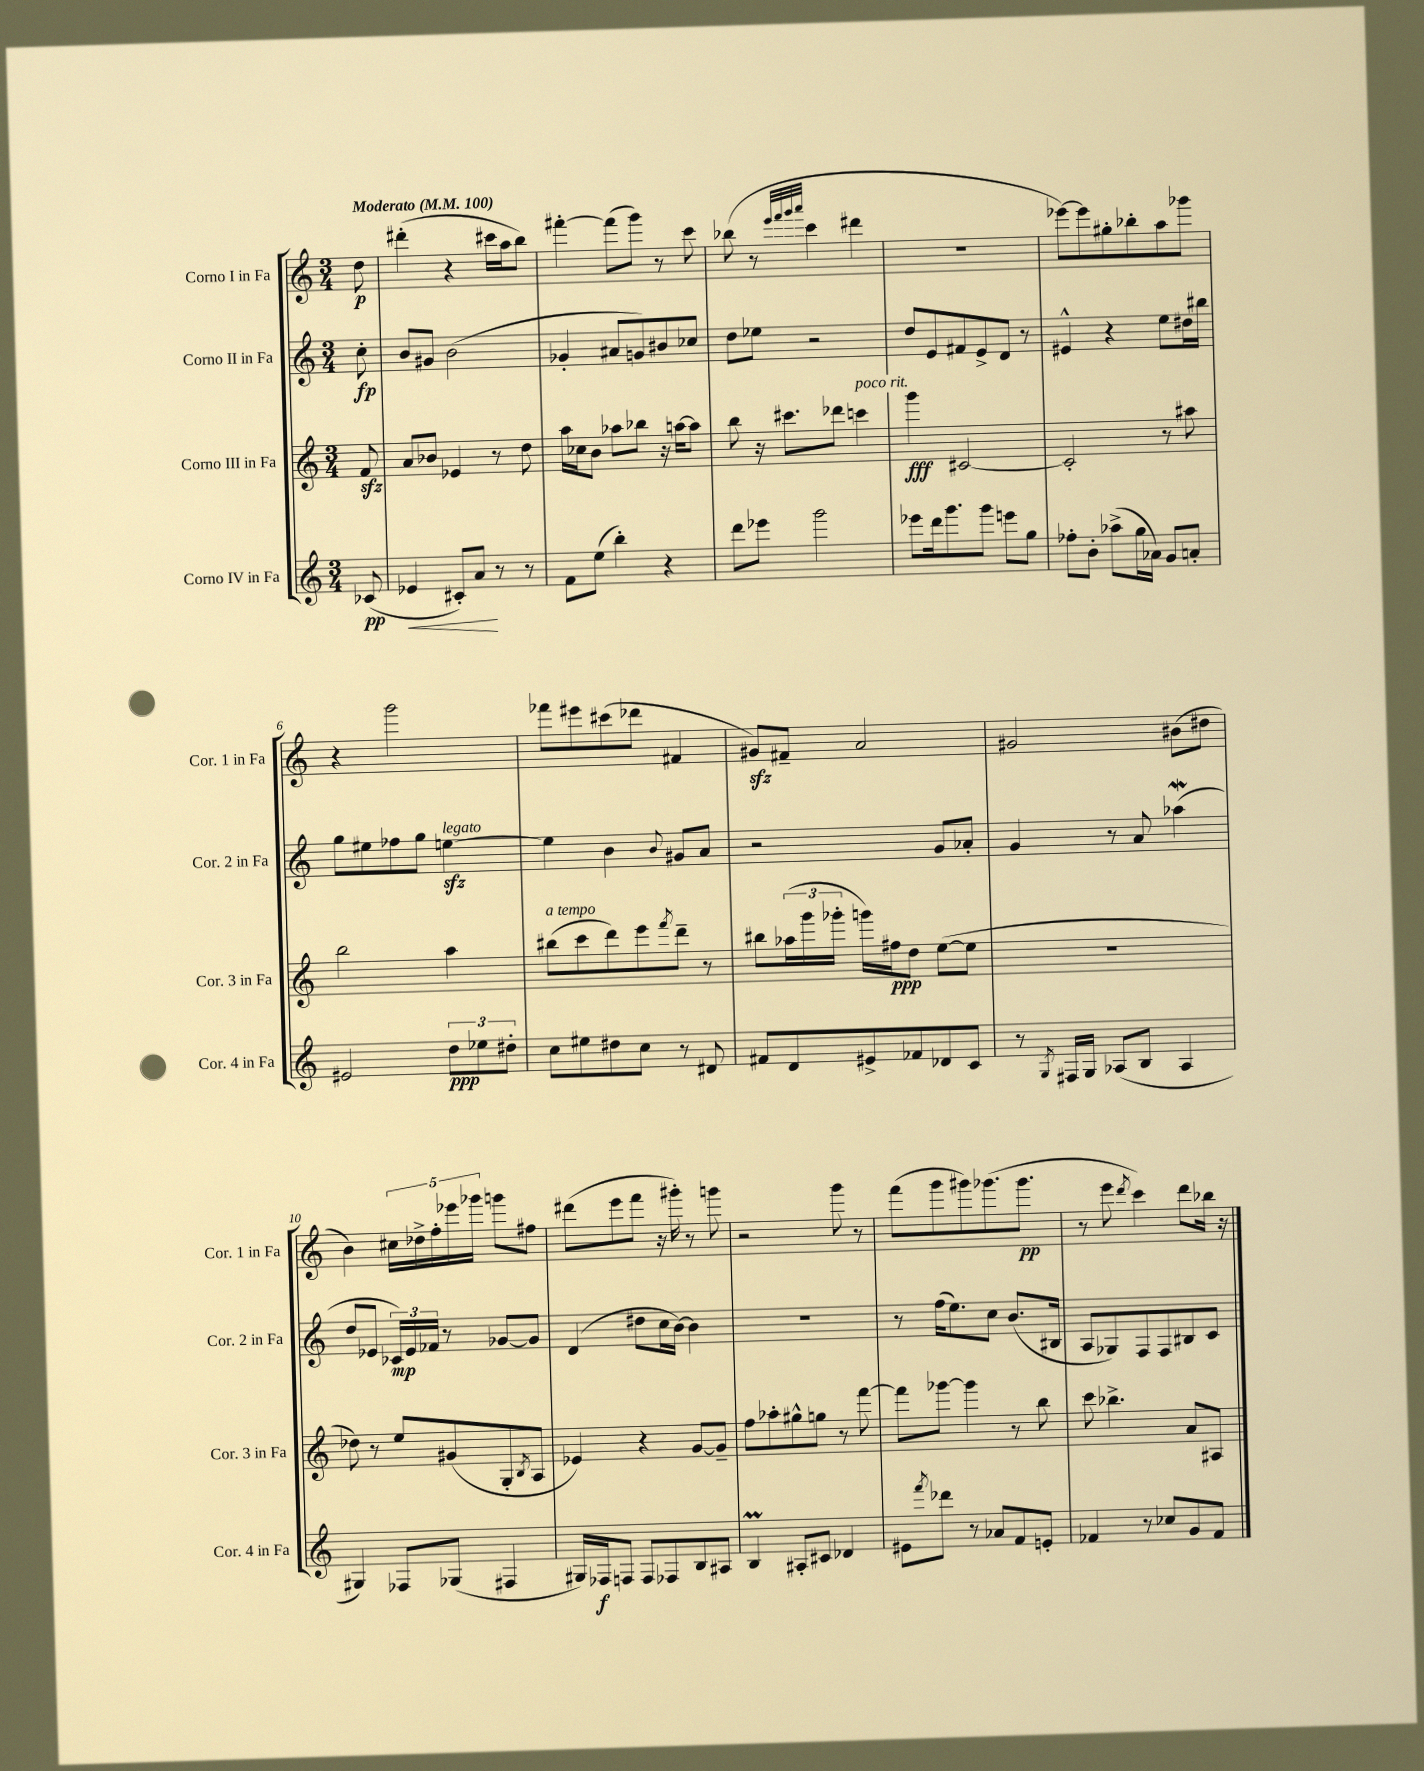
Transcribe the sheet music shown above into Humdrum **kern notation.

**kern	**dynam	**kern	**dynam	**kern	**dynam	**kern	**dynam
*part4	*part4	*part3	*part3	*part2	*part2	*part1	*part1
*staff4	*staff4	*staff3	*staff3	*staff2	*staff2	*staff1	*staff1
*I"Corno IV in Fa	*	*I"Corno III in Fa	*	*I"Corno II in Fa	*	*I"Corno I in Fa	*
*I'Cor. 4 in Fa	*	*I'Cor. 3 in Fa	*	*I'Cor. 2 in Fa	*	*I'Cor. 1 in Fa	*
*clefG2	*	*clefG2	*	*clefG2	*	*clefG2	*
*k[]	*	*k[]	*	*k[]	*	*k[]	*
*M3/4	*	*M3/4	*	*M3/4	*	*M3/4	*
*MM100	*	*MM100	*	*MM100	*	*MM100	*
=	=	=	=	=	=	=	=
!	!	!	!	!	!	!LO:TX:a:B:t=Moderato	!
(8c-X/	pp	8fzz/	.	8cc'\	fp	8dd\	p
=1	=1	=1	=1	=1	=1	=1	=1
!	!LO:HP:b	!	!	!	!	!	!
4e-X/	<	8a/L	.	8b/L	.	(4ddd#X'\	.
.	.	8b-X/J	.	8g#X/J	.	.	.
8c#X'/L)	.	4e-X/	.	(2b\	.	4r	.
8a/J	.	.	.	.	.	.	.
8r	[	8r	.	.	.	16ccc#X\LL	.
.	.	.	.	.	.	16aa\J	.
8r	.	8dd\	.	.	.	8bb\J)	.
=2	=2	=2	=2	=2	=2	=2	=2
8f\L	.	16aa\LL	.	4g-X'/	.	[4fff#X'\	.
.	.	16cc-X\J	.	.	.	.	.
(8ee\J	.	8b\J	.	.	.	.	.
4bb'\)	.	8aa-X\L	.	8a#X/L	.	(8fff#\L]	.
.	.	8bb-X\J	.	8gn/)	.	8ggg\J)	.
4r	.	16r	.	8b#X/	.	8r	.
.	.	[16aan\KL	.	.	.	.	.
.	.	8aa\J]	.	8cc-X/J	.	8ccc\	.
=3	=3	=3	=3	=3	=3	=3	=3
8ddd\L	.	8bb\	.	8dd\L	.	(8bb-X\	.
8eee-X\J	.	16r	.	8ee-X\J	.	8r	.
.	.	8.ccc#X\L	.	.	.	.	.
.	.	.	.	.	.	32qqeee/LLL	.
.	.	.	.	.	.	32qqfff/	.
.	.	.	.	.	.	32qqggg/	.
.	.	.	.	.	.	32qqaaa/JJJ	.
2ggg\	.	.	.	2r	.	4ccc\	.
.	.	8ddd-X\J	.	.	.	.	.
!	!	!LO:TX:a:i:t=poco rit.	!	!	!	!	!
.	.	4cccn\	.	.	.	4ddd#X\	.
=4	=4	=4	=4	=4	=4	=4	=4
8eee-X\L	.	4ggg\	fff	8dd/L	.	2.r	.
16ddd\k	.	.	.	8e/	.	.	.
8.ggg\	.	.	.	.	.	.	.
.	.	[2c#X/	.	8f#X/	.	.	.
8ggg\J	.	.	.	8e^/	.	.	.
8eeen\L	.	.	.	8d/J	.	.	.
8gg\J	.	.	.	8r	.	.	.
=5	=5	=5	=5	=5	=5	=5	=5
8ff-X'\L	.	2c#'/]	.	4e#X^^/	.	[8eee-X\L)	.
8b'\J	.	.	.	.	.	8eee-\]	.
(8aa-X^\L	.	.	.	4r	.	8gg#X'\	.
16gg\L	.	.	.	.	.	8bb-X'\	.
16a-X\JJ)	.	.	.	.	.	.	.
8g/L	.	8r	.	8ee\L	.	8aa\	.
8an'/J	.	8aa#X\	.	16dd#X\L	.	8ggg-X\J	.
.	.	.	.	16bb#X\JJ	.	.	.
!!LO:LB:g=z
=6	=6	=6	=6	=6	=6	=6	=6
2e#X/	.	2bb\	.	8gg\L	.	4r	.
.	.	.	.	8ee#X\	.	.	.
.	.	.	.	8ff-X\	.	2ggg\	.
.	.	.	.	8gg\J	.	.	.
!	!	!	!	!LO:TX:a:i:t=legato	!	!	!
12dd\L	ppp	4aa\	.	[4eenzz\	.	.	.
12ee-X\	.	.	.	.	.	.	.
12dd#X'\J	.	.	.	.	.	.	.
=7	=7	=7	=7	=7	=7	=7	=7
!	!	!LO:TX:a:i:t=a tempo	!	!	!	!	!
8cc\L	.	(8bb#X\L	.	4ee\]	.	8fff-X\L	.
8ee#X\	.	8ccc\	.	.	.	8eee#X\	.
8dd#X\	.	8ddd\)	.	4b\	.	(8ccc#X\	.
8cc\J	.	8eee\	.	.	.	8ddd-X\J	.
.	.	8qfff/	.	8qqb/	.	.	.
8r	.	8ddd~\J	.	8g#X/L	.	4f#X/	.
8d#X/	.	8r	.	8a/J	.	.	.
=8	=8	=8	=8	=8	=8	=8	=8
8f#X/L	.	8bb#X\L	.	2r	.	8g#Xzz/L)	.
8d/	.	(24aa-X\L	.	.	.	8f#X~/J	.
.	.	24ggg\	.	.	.	.	.
.	.	24ggg-X'\JJ	.	.	.	.	.
8e#X^/	.	16gggn\LL)	.	.	.	2a/	.
.	.	16ff#X\J	ppp	.	.	.	.
8f-X/	.	8dd\J	.	.	.	.	.
8d-X/	.	([8ee\L	.	8g/L	.	.	.
8c/J	.	8ee\J]	.	8a-X'/J	.	.	.
=9	=9	=9	=9	=9	=9	=9	=9
8r	.	2.r	.	4g/	.	2g#X/	.
8qG/	.	.	.	.	.	.	.
16F#X/LL	.	.	.	.	.	.	.
16G/JJ	.	.	.	.	.	.	.
(8A-X/L	.	.	.	8r	.	.	.
8B/J	.	.	.	8a/	.	.	.
4A-/	.	.	.	(4aa-Xw\	.	(8b#X\L	.
.	.	.	.	.	.	8dd#X\J	.
!!LO:LB:g=z
=10	=10	=10	=10	=10	=10	=10	=10
4G#X/)	.	8dd-X\)	.	8dd/L	.	4b\)	.
.	.	8r	.	8e-X/J	.	.	.
8F-X/L	.	8ee/L	.	24c-X/LL)	mp	20cc#X\LL	.
.	.	.	.	24e-/	.	.	.
.	.	.	.	.	.	20dd-X^\	.
.	.	.	.	24f-X/JJ	.	.	.
.	.	.	.	.	.	20ff'\	.
(8G-X/J	.	(8g#X/	.	8r	.	.	.
.	.	.	.	.	.	20eee-X\	.
.	.	.	.	.	.	20ggg-X\JJ	.
4F#X/	.	8G'/	.	[8g-X/L	.	8gggn\L	.
.	.	8qB/	.	.	.	.	.
.	.	8A/J	.	8g-/J]	.	8ff#X\J	.
=11	=11	=11	=11	=11	=11	=11	=11
16G#X/LL)	.	4e-X/)	.	(4d/	.	(8ddd#X\L	.
16F-X/J	f	.	.	.	.	.	.
8Fn/J	.	.	.	.	.	8eee\	.
8F/L	.	4r	.	8dd#X\L	.	8fff\J	.
8F-X/	.	.	.	16cc\L	.	16r	.
.	.	.	.	[16b\JJ)	.	16ggg#X'\)	.
8B/	.	[8g/L	.	4b\]	.	8r	.
8A#X/J	.	8g~/J]	.	.	.	8gggn\	.
=12	=12	=12	=12	=12	=12	=12	=12
4Bm/	.	8ff\L	.	2.r	.	2r	.
.	.	8aa-X'\	.	.	.	.	.
8A#X'/L	.	8gg#X^^\	.	.	.	.	.
8c#X/J	.	8ggn\J	.	.	.	.	.
4d-X/	.	8r	.	.	.	8ggg\	.
.	.	[8fff\	.	.	.	8r	.
=13	=13	=13	=13	=13	=13	=13	=13
8e#X\L	.	8fff\L]	.	8r	.	(8fff\L	.
8qfff/	.	.	.	.	.	.	.
8ddd-X\J	.	[8ggg-X\J	.	(16ff\KL	.	8ggg\	.
.	.	.	.	8.ee\)	.	.	.
8r	.	4ggg-\]	.	.	.	8ggg#X\)	.
8a-X/L	.	.	.	8cc\J	.	(8.ggg-X\	.
8f/	.	8r	.	(8.b/L	.	.	.
.	.	.	.	.	.	8.ggg-\J	pp
8en'/J	.	8bb\	.	.	.	.	.
.	.	.	.	16B#X/Jk	.	.	.
=14	=14	=14	=14	=14	=14	=14	=14
4f-X/	.	8ccc\	.	8A/L	.	8r	.
.	.	4.bb-X^\	.	8G-X/)	.	8eee\	.
.	.	.	.	.	.	8qddd/	.
8r	.	.	.	8F/	.	4ccc\)	.
8cc-X/L	.	.	.	8F/	.	.	.
8g/	.	8a/L	.	8B#X/	.	8ddd\L	.
8f-/J	.	8A#X/J	.	8c/J	.	16bb-X\Jk	.
.	.	.	.	.	.	16r	.
==	==	==	==	==	==	==	==
*-	*-	*-	*-	*-	*-	*-	*-
